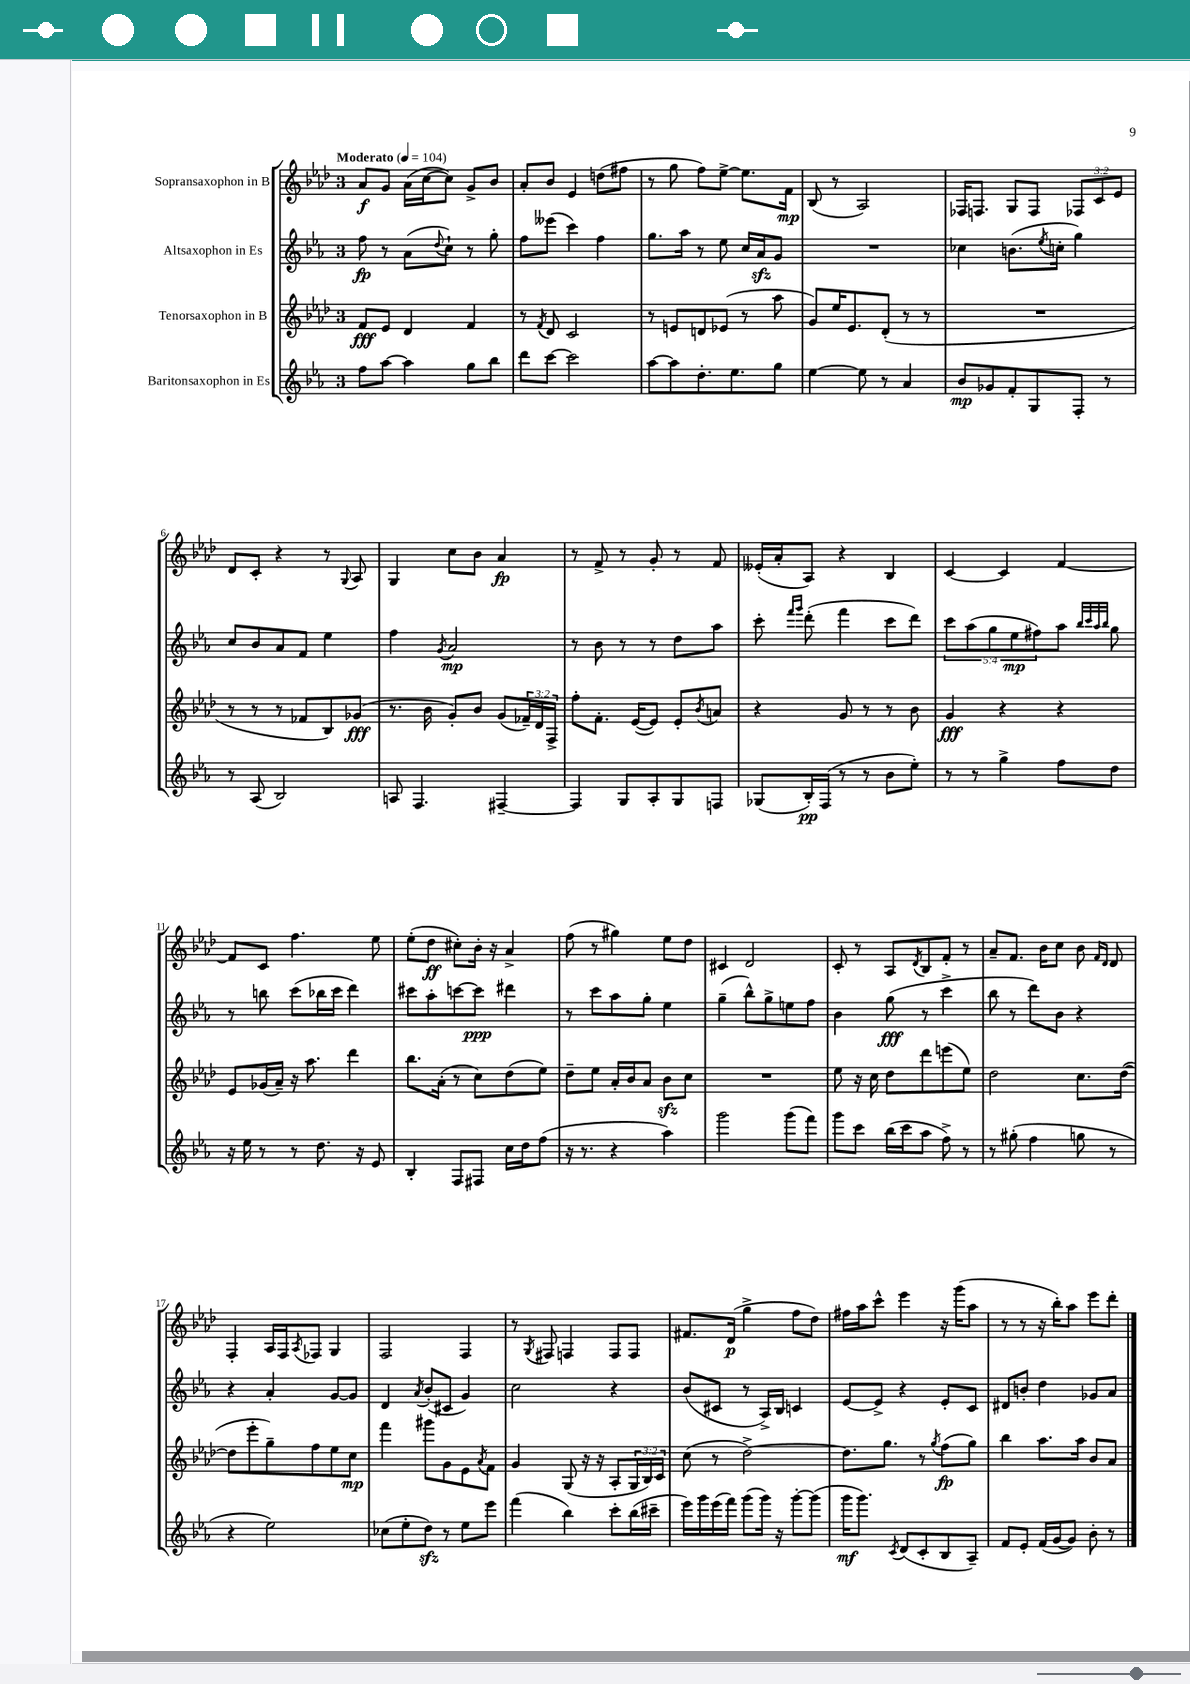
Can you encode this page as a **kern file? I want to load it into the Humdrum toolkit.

**kern	**dynam	**kern	**dynam	**kern	**dynam	**kern	**dynam
*part4	*part4	*part3	*part3	*part2	*part2	*part1	*part1
*staff4	*staff4	*staff3	*staff3	*staff2	*staff2	*staff1	*staff1
*I"Baritonsaxophon in Es	*	*I"Tenorsaxophon in B	*	*I"Altsaxophon in Es	*	*I"Sopransaxophon in B	*
*clefG2	*	*clefG2	*	*clefG2	*	*clefG2	*
*k[b-e-a-]	*	*k[b-e-a-d-]	*	*k[b-e-a-]	*	*k[b-e-a-d-]	*
*M3/4	*	*M3/4	*	*M3/4	*	*M3/4	*
*MM104	*	*MM104	*	*MM104	*	*MM104	*
=1	=1	=1	=1	=1	=1	=1	=1
!	!	!	!	!	!	!LO:TX:a:B:t=Moderato	!
8ff\L	.	8f/L	fff	8ff\	fp	8a-/L	f
[8aa-\J	.	8e-/J	.	8r	.	8g/J	.
4aa-\]	.	4d-/	.	(8a-\L	.	(16a-\LL	.
.	.	.	.	.	.	[16cc\J	.
.	.	.	.	8qqdd/	.	.	.
.	.	.	.	8cc`\J)	.	8cc\J])	.
8gg\L	.	4f/	.	8r	.	8g^/L	.
8bb-\J	.	.	.	8gg'\	.	8b-/J	.
=2	=2	=2	=2	=2	=2	=2	=2
8ddd\L	.	8r	.	8ff\L	.	8a-'/L	.
.	.	8qf/	.	.	.	.	.
[8ccc\J	.	8d-/	.	(8eee--X\J	.	8b-/J	.
2ccc\]	.	2c/	.	4ccc\)	.	4e-/	.
.	.	.	.	4ff\	.	(8ddn\L	.
.	.	.	.	.	.	8ff#X\J	.
=3	=3	=3	=3	=3	=3	=3	=3
[8aa-\L	.	8r	.	8.gg\L	.	8r	.
8aa-\]	.	8en/L	.	.	.	8gg\	.
.	.	.	.	16aa-\Jk	.	.	.
8.dd'\	.	8dn/	.	8r	.	8ff\L)	.
.	.	(8e-X/J	.	8ee-\	.	[8ee-^\J	.
8.ee-\	.	.	.	.	.	.	.
.	.	8r	.	16cc/LL	.	8.ee-\L]	.
.	.	.	.	16a-zz/J	.	.	.
8gg\J	.	8aa-\	.	8g/J	.	.	.
.	.	.	.	.	.	16f\Jk	mp
=4	=4	=4	=4	=4	=4	=4	=4
[4ee-\	.	8g/L)	.	2.r	.	(8B-/	.
.	.	16ee-/K	.	.	.	8r	.
.	.	8.e-/	.	.	.	.	.
8ee-\]	.	.	.	.	.	2A-/)	.
8r	.	(8d-'/J	.	.	.	.	.
4a-/	.	8r	.	.	.	.	.
.	.	8r	.	.	.	.	.
=5	=5	=5	=5	=5	=5	=5	=5
8b-/L	mp	2.r	.	4cc-X\	.	16F-X/KL	.
.	.	.	.	.	.	8.Fn/J	.
8g-X/	.	.	.	.	.	.	.
8f'/	.	.	.	(8.bn\L	.	8G/L	.
8G/	.	.	.	.	.	8F/J	.
.	.	.	.	8qee-/	.	.	.
.	.	.	.	16ccn'\Jk	.	.	.
8F'/J	.	.	.	4gg\)	.	12F-X/L	.
.	.	.	.	.	.	12c/	.
8r	.	.	.	.	.	.	.
.	.	.	.	.	.	12e-/J	.
!!LO:LB:g=z
=6	=6	=6	=6	=6	=6	=6	=6
8r	.	8r	.	8cc/L	.	8d-/L	.
(8A-/	.	8r	.	8b-/	.	8c'/J	.
2B-/)	.	8r	.	8a-/	.	4r	.
.	.	8f-X/L	.	8f/J	.	.	.
.	.	8B-/)	.	4ee-\	.	8r	.
.	.	.	.	.	.	8qqG/	.
.	.	(8g-X/J	fff	.	.	8A-/	.
=7	=7	=7	=7	=7	=7	=7	=7
8An/	.	8.r	.	4ff\	.	4G/	.
4.F/	.	.	.	.	.	.	.
.	.	16b-\	.	.	.	.	.
.	.	.	.	8qg/	.	.	.
.	.	8g'/L)	.	2a-/	mp	8cc\L	.
.	.	8b-/J	.	.	.	8b-\J	.
[4F#X~/	.	(8g/L	.	.	.	4a-/	fp
.	.	24f-X~/L)	.	.	.	.	.
.	.	24d-/	.	.	.	.	.
.	.	24F^/JJ	.	.	.	.	.
=8	=8	=8	=8	=8	=8	=8	=8
4F#/]	.	8ff'\L	.	8r	.	8r	.
.	.	8.f'\J	.	8b-\	.	8f^/	.
8G/L	.	.	.	8r	.	8r	.
.	.	([16e-/KL	.	.	.	.	.
8A-'/	.	8e-/J])	.	8r	.	8g'/	.
8G/	.	8e-'/L	.	8dd\L	.	8r	.
.	.	8qb-/	.	.	.	.	.
8Fn/J	.	8an/J	.	8aa-\J	.	8f/	.
=9	=9	=9	=9	=9	=9	=9	=9
(8G-X/L	.	4r	.	8ccc'\	.	(16e--X'/LL	.
.	.	.	.	.	.	16a-'/J	.
.	.	.	.	16qqfff/LL	.	.	.
.	.	.	.	16qqggg/JJ	.	.	.
16B-'/L)	pp	.	.	(8ddd'\	.	8A-/J)	.
(16F/JJ	.	.	.	.	.	.	.
8r	.	8g/	.	4fff\	.	4r	.
8r	.	8r	.	.	.	.	.
8b-\L	.	8r	.	8ccc\L	.	4B-/	.
8ee-'\J)	.	8b-\	.	8ddd\J)	.	.	.
=10	=10	=10	=10	=10	=10	=10	=10
8r	.	4g/	fff	10ccc\L	.	[4c/	.
.	.	.	.	(10aa-\	.	.	.
8r	.	.	.	.	.	.	.
.	.	.	.	10gg\	.	.	.
4gg^\	.	4r	.	.	.	4c/]	.
.	.	.	.	10ee-\	mp	.	.
.	.	.	.	10ff#X\)	.	.	.
8ff\L	.	4r	.	8aa-\J	.	[4f/	.
.	.	.	.	32qqbb-/LLL	.	.	.
.	.	.	.	32qqccc/	.	.	.
.	.	.	.	32qqaa-/	.	.	.
.	.	.	.	32qqbb-/JJJ	.	.	.
8dd\J	.	.	.	8gg\	.	.	.
!!LO:LB:g=z
=11	=11	=11	=11	=11	=11	=11	=11
16r	.	8e-/L	.	8r	.	8f/L]	.
16ee-\	.	.	.	.	.	.	.
8r	.	(16g-X/L	.	8bbn\	.	8c/J	.
.	.	16a-~/JJ)	.	.	.	.	.
8r	.	16r	.	(8ccc\L	.	4.ff\	.
.	.	8.aa-\	.	.	.	.	.
8.dd\	.	.	.	16bb-X\L	.	.	.
.	.	.	.	16ccc\JJ	.	.	.
.	.	4ddd-\	.	4ddd\)	.	.	.
16r	.	.	.	.	.	.	.
8e-/	.	.	.	.	.	8ee-\	.
=12	=12	=12	=12	=12	=12	=12	=12
4B-'/	.	8.bb-\L	.	8ccc#X\L	.	(8ee-'\L	.
.	.	.	.	8aa-'\	.	8dd-\J	ff
.	.	(16a-'\Jk	.	.	.	.	.
8F/L	.	8r	.	[8cccn\	.	8cc#X'\L)	.
8F#X/J	.	8cc\L)	.	8ccc\J]	ppp	16b-'\Jk	.
.	.	.	.	.	.	16r	.
16cc\LL	.	(8dd-\	.	4ddd#X\	.	4a-^/	.
16dd\J	.	.	.	.	.	.	.
(8ff\J	.	8ee-\J)	.	.	.	.	.
=13	=13	=13	=13	=13	=13	=13	=13
16r	.	8dd-~\L	.	8r	.	(8ff\	.
8.r	.	.	.	.	.	.	.
.	.	8ee-\J	.	8ccc\L	.	8r	.
4r	.	16a-'/LL	.	8aa-\	.	4gg#X\)	.
.	.	16b-/J	.	.	.	.	.
.	.	8a-/J	.	8gg'\J	.	.	.
4aa-\)	.	8b-zz\L	.	4ee-\	.	8ee-\L	.
.	.	8cc\J	.	.	.	8dd-\J	.
=14	=14	=14	=14	=14	=14	=14	=14
2ggg\	.	2.r	.	(4gg~\	.	4c#X/	.
.	.	.	.	8bb-^^\L)	.	2d-/	.
.	.	.	.	8gg^\	.	.	.
(8ggg\L	.	.	.	8een\	.	.	.
8fff\J)	.	.	.	8ff\J	.	.	.
=15	=15	=15	=15	=15	=15	=15	=15
8ggg\L	.	8ee-\	.	4b-\	.	8c'/	.
8ccc\J	.	16r	.	.	.	8r	.
.	.	16cc\	.	.	.	.	.
(16bb-\LL	.	8dd-\L	.	(8gg\	fff	8A-/L	.
16ccc\J	.	.	.	.	.	.	.
.	.	.	.	.	.	8qd-/	.
8aa-\J	.	8ddd-\	.	8r	.	8B-/	.
8ff^\)	.	(8eeen\	.	4ccc^\	.	8f'/J	.
8r	.	8ee-\J)	.	.	.	8r	.
=16	=16	=16	=16	=16	=16	=16	=16
8r	.	2dd-\	.	8bb-\	.	8a-~/L	.
(8gg#X'\	.	.	.	8r	.	8.f/J	.
4ff\	.	.	.	8ddd\L)	.	.	.
.	.	.	.	.	.	16b-\KL	.
.	.	.	.	8b-\J	.	8cc\J	.
8ggn\	.	8.cc\L	.	4r	.	8b-\	.
.	.	.	.	.	.	16qqf/LL	.
.	.	.	.	.	.	16qqd-/JJ	.
8r	.	.	.	.	.	8d-/	.
.	.	([16dd-\Jk	.	.	.	.	.
!!LO:LB:g=z
=17	=17	=17	=17	=17	=17	=17	=17
4r	.	8dd-\L]	.	4r	.	4F'/	.
.	.	8eee-'\	.	.	.	.	.
2ee-\)	.	8gg~\)	.	4a-'/	.	16A-/LL	.
.	.	.	.	.	.	16F/J	.
.	.	.	.	.	.	8qA-/	.
.	.	8ff\	.	.	.	8F-X/J	.
.	.	8ee-\	.	[8g/L	.	4G/	.
.	.	8cc\J	mp	8g/J]	.	.	.
=18	=18	=18	=18	=18	=18	=18	=18
(8cc-X\L	.	4fff\	.	4d/	.	2F/	.
8ee-'\	.	.	.	.	.	.	.
.	.	.	.	8qa-/	.	.	.
8ddzz\J)	.	8ggg#X\L	.	(8b-'/L	.	.	.
8r	.	8g\	.	8c#X/J	.	.	.
8ee-\L	.	8e-\	.	4g/)	.	4F/	.
.	.	8qa-/	.	.	.	.	.
8eee-\J	.	8f\J	.	.	.	.	.
=19	=19	=19	=19	=19	=19	=19	=19
(4fff\	.	4g/	.	2cc\	.	8r	.
.	.	.	.	.	.	8qG/	.
.	.	.	.	.	.	8F#X/	.
4bb-\)	.	(8G/	.	.	.	4Fn/	.
.	.	16r	.	.	.	.	.
.	.	16r	.	.	.	.	.
8ccc'\L	.	8A-'/L	.	4r	.	8F/L	.
(16bb-\L	.	24G/L	.	.	.	8F/J	.
.	.	24B-/)	.	.	.	.	.
16ccc#X~\JJ	.	.	.	.	.	.	.
.	.	24c/JJ	.	.	.	.	.
=20	=20	=20	=20	=20	=20	=20	=20
16eee-\LL)	.	(8cc\	.	(8b-/L	.	8.f#X/L	.
16ggg\	.	.	.	.	.	.	.
(16eee-\	.	8r	.	8c#X/J	.	.	.
16fff\JJ)	.	.	.	.	.	(16d-/Jk	p
(8ggg\L	.	[2dd-^\)	.	8r	.	4gg^\	.
16ggg\Jk)	.	.	.	16A-^/LL)	.	.	.
16r	.	.	.	16B-/JJ	.	.	.
[8ggg'\L	.	.	.	4cn/	.	8ff\L	.
(8ggg\J]	.	.	.	.	.	8dd-\J)	.
=21	=21	=21	=21	=21	=21	=21	=21
16ggg\KL	mf	8.dd-\L]	.	[8e-/L	.	16ff#X\LL	.
8.ggg\J)	.	.	.	.	.	16aa-\J	.
.	.	.	.	8e-^/J]	.	8ccc^^\J	.
.	.	8.gg\J	.	.	.	.	.
8qc/	.	.	.	.	.	.	.
(8d/L	.	.	.	4r	.	4eee-\	.
8c'/	.	8r	.	.	.	.	.
.	.	8qgg/	.	.	.	.	.
8B-/	.	(8ff\L	fp	8e-'/L	.	16r	.
.	.	.	.	.	.	(16ggg\KL	.
8A-~/J)	.	8gg\J)	.	8c/J	.	8aa-\J	.
=22	=22	=22	=22	=22	=22	=22	=22
8f/L	.	4bb-\	.	8d#X/L	.	8r	.
8e-'/J	.	.	.	8bn'/J	.	8r	.
(16f/LL	.	8.aa-\L	.	4dd\	.	16r	.
[16g/J	.	.	.	.	.	16bb-'\KL)	.
8g/J])	.	.	.	.	.	8aa-\J	.
.	.	16aa-\Jk	.	.	.	.	.
8b-'\	.	8b-/L	.	8g-X/L	.	8eee-\L	.
8r	.	8a-/J	.	8a-/J	.	8ddd-'\J	.
==	==	==	==	==	==	==	==
*-	*-	*-	*-	*-	*-	*-	*-
